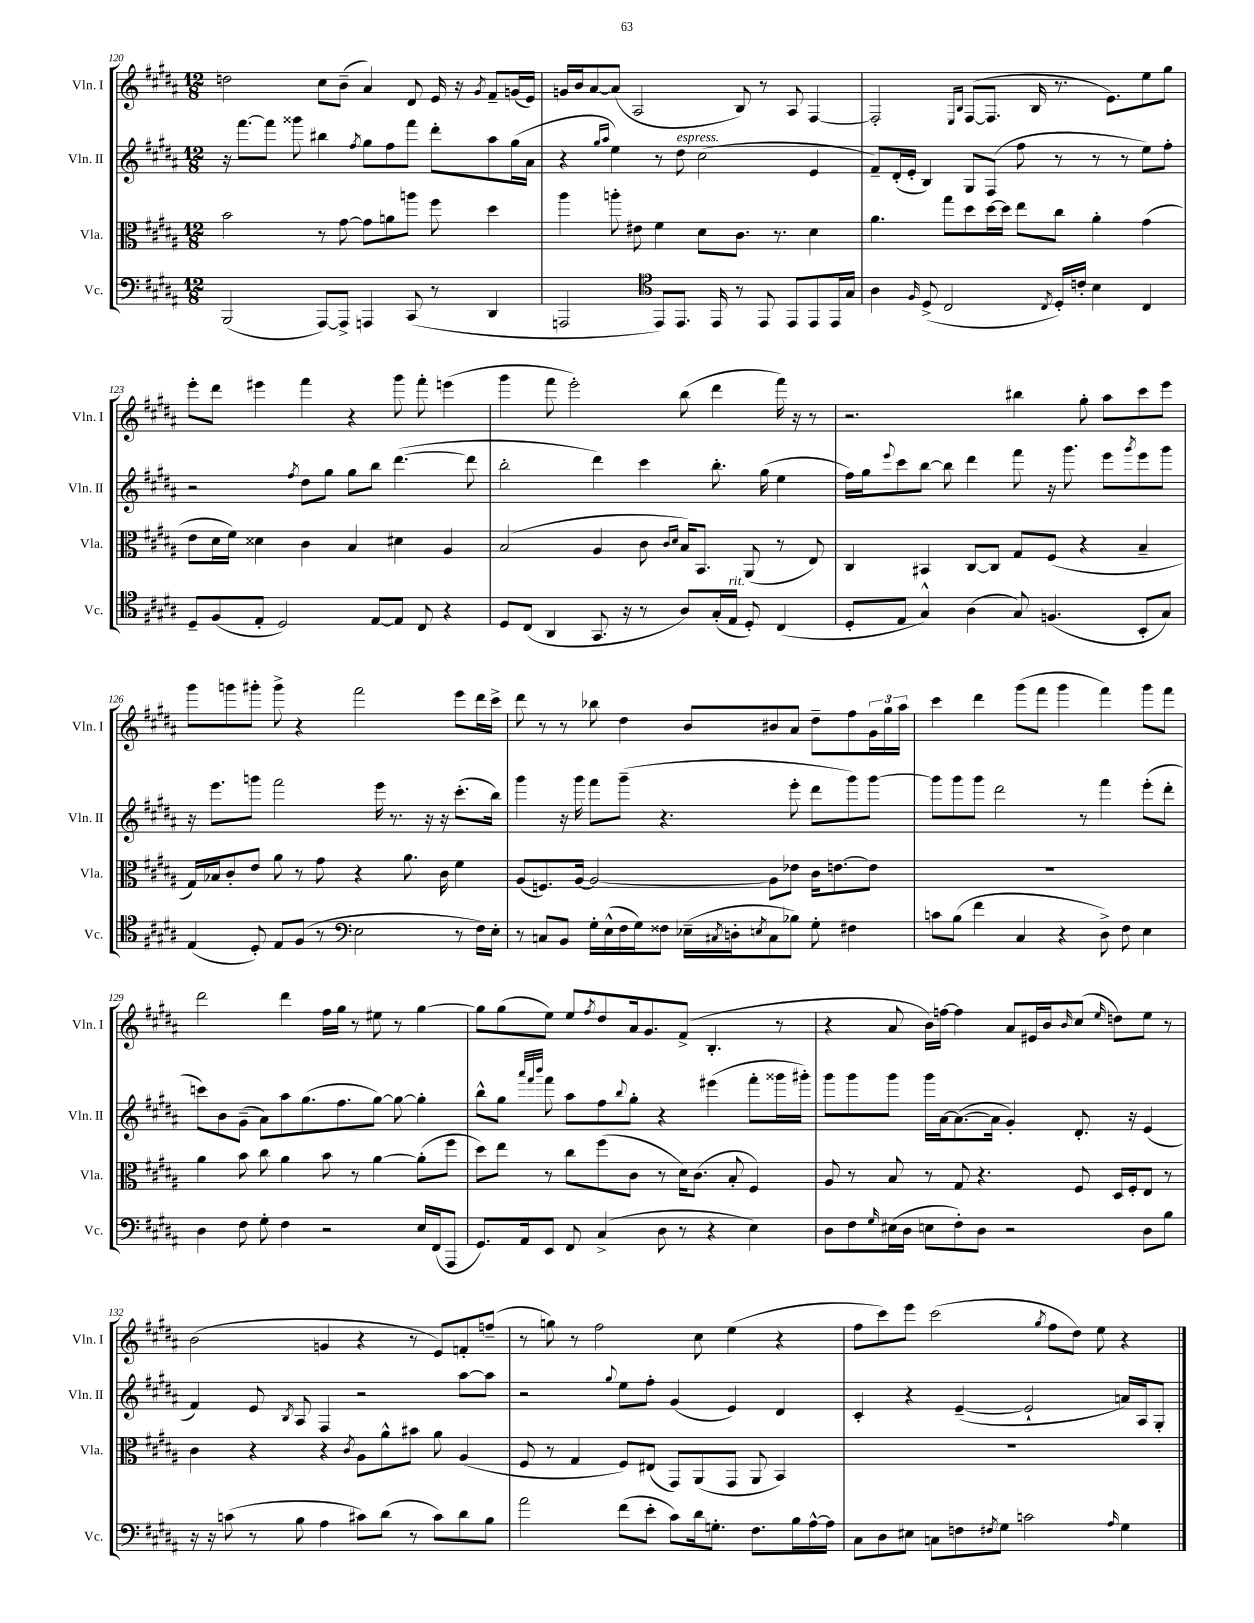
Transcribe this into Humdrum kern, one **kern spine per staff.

**kern	**kern	**kern	**kern
*part4	*part3	*part2	*part1
*staff4	*staff3	*staff2	*staff1
*I"Vc.	*I"Vla.	*I"Vln. II	*I"Vln. I
*I'Vc.	*I'Vla.	*I'Vln. II	*I'Vln. I
*clefF4	*clefC3	*clefG2	*clefG2
*k[f#c#g#d#a#]	*k[f#c#g#d#a#]	*k[f#c#g#d#a#]	*k[f#c#g#d#a#]
*M12/8	*M12/8	*M12/8	*M12/8
=120	=120	=120	=120
(2BBB/	2b\	16r	2ddn\
.	.	[8.fff#\L	.
.	.	8fff#\J]	.
.	.	8ggg##X\	.
[8AAA#/L)	8r	4bb#X\	8cc#\L
8AAA#^/J]	[8g#\	.	(8b~\J
.	.	8qff#/	.
4AAAn/	8g#\L]	8gg#\L	4a#/)
.	8an\	8ff#\	.
(8CC#/	8aan\J	8fff#\J	8d#/
8r	8ff#\	8ddd#'\L	16e/
.	.	.	16r
.	.	.	8qg#/
4DD#/	4dd#\	8aa#\	8f#~/L
.	.	(16gg#\L	(16gn/L
.	.	16a#\JJ	16e/JJ)
=121	=121	=121	=121
2AAAn/	4aa#\	4r	16gn/LL
.	.	.	16b/J
.	.	.	[8a#/
.	.	16qqgg#/LL	.
.	.	16qqaa#/JJ	.
.	8aan'\	4ee\)	(8a#/J]
.	8e#X\	.	2A#/
*clefC4	*	*	*
8EE/L)	4f#\	8r	.
!	!	!LO:TX:a:i:t=espress.	!
8.EE/J	.	8dd#\	.
.	8d#\L	(2cc#\	.
16EE/	.	.	.
8r	8.c#\J	.	8B/)
8EE/	.	.	8r
.	8.r	.	.
8EE/L	.	.	8A#/
8EE/	4d#\	4e/	[4F#/
16EE/L	.	.	.
16G#/JJ	.	.	.
=122	=122	=122	=122
4A#\	4.a#\	8f#~/L)	2F#'/]
.	.	(16d#'/L	.
.	.	16e'/JJ	.
16qqF#/	.	.	.
(8D#^/	.	4B/)	.
2C#/	8gg#\L	.	.
.	.	.	16qqE/LL
.	.	.	16qqB/JJ
.	8dd#\	8G#/L	([8F#/L
.	[16dd#\L	(8F#/J	8.F#/J]
.	16dd#\JJ]	.	.
.	8ee\L	8ff#\	.
.	.	.	16B/
8qC#/	.	.	.
16D#'/LL)	8cc#\J	8r	8.r
16cn'/JJ	.	.	.
4B\	4a#'\	8r	.
.	.	.	8.e\L)
.	.	8r	.
4C#/	(4g#\	8ee\L)	8ee\
.	.	8ff#'\J	8gg#\J
!!LO:LB:g=z
=123	=123	=123	=123
8D#~/L	8e\L	2r	8eee'\L
(8F#/	16d#\L	.	8ddd#\J
.	16f#\JJ)	.	.
8E'/J	4d##X\	.	4eee#X\
2D#/)	.	.	.
.	.	8qff#/	.
.	4c#\	8dd#\L	4fff#\
.	.	8gg#\J	.
.	4B/	8gg#\L	4r
[8E/L	.	8bb\J	.
8E/J]	4d#X\	([4.ddd#\	8ggg#\
8C#/	.	.	8fff#'\
4r	4A#/	.	(4eeen\
.	.	8ddd#\]	.
=124	=124	=124	=124
8D#/L	(2B/	2bb'\	4ggg#\
(8C#/J	.	.	.
4AA#/	.	.	8fff#\
.	.	.	2eee'\)
8.GG#/	4A#/	4ddd#\)	.
16r	.	.	.
8r	8c#\	4ccc#\	.
.	16qqc#/LL	.	.
.	16qqd#/JJ	.	.
8A#/L)	16B/KL)	.	(8bb\
.	8.BB/J	.	.
(16G#'/L	.	8.bb'\	4ddd#\
!LO:TX:a:i:t=rit.	!	!	!
16E/JJ	.	.	.
8D#'/)	(8AA#/	.	.
.	.	(16gg#\	.
(4C#/	8r	4ee\	16fff#\)
.	.	.	16r
.	8E/)	.	8r
=125	=125	=125	=125
8D#'/L	4C#/	16ff#\LL)	2.r
.	.	16gg#\J	.
.	.	8qqeee/	.
8E/J	.	8ccc#\	.
4G#^^/)	4BB#X/	[8bb\J	.
.	.	8bb\]	.
(4A#\	[8C#/L	4ddd#\	.
.	8C#/J]	.	.
8G#/)	8G#/L	8fff#\	4bb#X\
(4.Fn/	(8F#/J	16r	.
.	.	8.ggg#\	.
.	4r	.	8gg#'\
.	.	8eee\L	8aa#\L
.	.	8qggg#/	.
8BB'/L	4B~/	8eee\	8ccc#\
8G#/J)	.	8ggg#\J	8eee\J
!!LO:LB:g=z
=126	=126	=126	=126
(4E/	16G#/LL)	16r	8ggg#\L
.	16B-X/J	8.eee\L	.
.	8c#'/	.	8gggn\
8D#'/)	8e/J	8gggn\J	8ggg#X'\J
8E/L	8a#\	2fff#\	8ggg#^\
(8F#/J	8r	.	4r
8r	8g#\	.	.
*clefF4	*	*	*
2E\	4r	.	2fff#\
.	.	16eee\	.
.	.	8.r	.
.	8.a#\	.	.
.	.	16r	.
.	16c#\	16r	.
8r	4f#\	(8.ccc#'\L	8eee\L
16F#\LL)	.	.	16ddd#\L
16E'\JJ	.	16bb\Jk)	16ccc#^\JJ
=127	=127	=127	=127
8r	(8A#/L	4ggg#\	8ddd#\
8Cn/L	8.Fn/)	.	8r
8BB/J	.	16r	8r
.	[16A#/Jk	16ggg#\	.
16G#'\LL	2A#/_	8fff#\L	8bb-X\
(16E^^\	.	.	.
16F#\	.	(8ggg#~\J	4dd#\
16G#\J)	.	.	.
8F##X\J	.	4.r	.
(16E-X~\LL	.	.	8b/L
8qC#X/	.	.	.
16Dn'\J	.	.	.
8qEn/	.	.	.
8C#\	8A#\L]	.	8b#X/
8B-X\J)	8e-X\J	8eee'\	8a#/J
8G#'\	16c#\KL	8ddd#\L	8dd#~\L
.	[8.en\	.	.
4F#X\	.	8ggg#\)	8ff#\
.	8e\J]	[8ggg#\J	24g#\L
.	.	.	24gg#\
.	.	.	24aa#\JJ
=128	=128	=128	=128
8cn\L	1.r	8ggg#\L]	4ccc#\
(8B\J	.	8ggg#\	.
4f#\	.	8ggg#\J	4ddd#\
.	.	2ddd#\	.
4C#/	.	.	(8ggg#\L
.	.	.	8fff#\J
4r	.	.	4ggg#\
.	.	8r	.
8D#^\)	.	4fff#\	4fff#\)
8F#\	.	.	.
4E\	.	(8eee'\L	8ggg#\L
.	.	8ddd#'\J	8fff#\J
!!LO:LB:g=z
=129	=129	=129	=129
4D#\	4a#\	8cccn\L)	2ddd#\
.	.	8b\	.
8F#\	8b\	(8g#~\J	.
8G#'\	8cc#\	8a#\L)	.
4F#\	4a#\	8aa#\	4ddd#\
.	.	(8.gg#\	.
2r	8b\	.	16ff#\LL
.	.	8.ff#\	16gg#\JJ
.	8r	.	8r
.	[4a#\	[8gg#\J)	8ee#X\
.	.	8gg#\_	8r
16E/LL	(8a#'\L]	4gg#'\]	[4gg#\
(16FF#/J	.	.	.
8AAA#/J	8ff#\J	.	.
=130	=130	=130	=130
8.GG#/L)	8dd#\L)	8bb^^\L	8gg#\L]
.	8ee\J	8gg#\J	(8gg#\
16AA#/k	.	.	.
.	.	32qqaaa#/LLL	.
.	.	32qqfff#/	.
.	.	32qqbbb/JJJ	.
8EE/J	8r	8fff#\	8ee\J)
8FF#/	8cc#\L	8aa#\L	8ee/L
.	.	.	8qff#/
(4C#^/	(8ff#\	8ff#\	8dd#/
.	.	8qqbb/	.
.	8c#\J	8gg#'\J	16a#/k
.	.	.	8.g#/
8D#\	8r	4r	.
8r	16d#\KL)	.	(8f#^/J
.	(8.c#\J	.	.
4r	.	(4eee#X\	4.B'/
.	8B'/	.	.
4E\)	4F#/)	8fff#'\L	.
.	.	16ggg##X\L	8r
.	.	16ggg#X'\JJ)	.
=131	=131	=131	=131
8D#\L	8A#/	8ggg#\L	4r
8F#\	8r	8ggg#\	.
16qqG#/	.	.	.
(16E#X\L	8B/	8ggg#\J	8a#/
16D#\JJ	.	.	.
8En\L	8r	16ggg#\LL	16b\LL)
.	.	[16a#\J	[16ffn\JJ
8F#'\)	8G#/	(8.a#\_	4ff\]
8D#\J	4.r	.	.
.	.	16a#\Jk]	.
2r	.	4g#'/)	8a#/L
.	.	.	16e#X/L
.	.	.	16b/J
.	.	.	16qqb/
.	8F#/	8.d#'/	(8cc#/J
.	.	.	16qqee/
.	16D#/LL	.	8ddn\L)
.	16F#'/J	16r	.
8D#\L	8E/J	(4e/	8ee\J
8B\J	8r	.	8r
!!LO:LB:g=z
=132	=132	=132	=132
16r	4c#\	4f#/)	(2b\
16r	.	.	.
(8cn\	.	.	.
8r	4r	8e/	.
.	.	8qB/	.
8B\	.	8A#/	.
4A#\	4r	4F#/	4gn/
.	8qc#/	.	.
8c#X\L)	8A#\L	2r	4r
(8d#\J	8a#^^\	.	.
8r	8b#X\J	.	8r
8c#\L)	8a#\	.	8e/L)
8d#\	(4A#/	[8aa#\L	8fn'/
8B\J	.	8aa#\J]	(8ffn~/J
=133	=133	=133	=133
2a#\	8F#/	2r	8r
.	8r	.	8ggn\)
.	4G#/	.	8r
.	.	.	2ff#\
.	.	8qqgg#/	.
(8f#\L	8F#/L)	8ee\L	.
8e'\J	(8E#X/J	8ff#'\J	.
8c#\L)	8GG#/L)	(4g#/	.
16d#\k	(8AA#/	.	8cc#\
8.Gn'\J	.	.	.
.	8GG#/J	4e/)	(4ee\
8.F#\L	8AA#/	.	.
.	4BB/)	4d#/	4r
16B\L	.	.	.
[16A#^^\	.	.	.
16A#\JJ]	.	.	.
=134	=134	=134	=134
8C#\L	1.r	4c#'/	8ff#\L
8D#\	.	.	8ccc#\)
8E#X\J	.	4r	8eee\J
8Cn\L	.	.	(2ccc#\
8Fn\	.	([4e~/	.
8qF#X/	.	.	.
8G#\J	.	.	.
2cn\	.	2e`/]	.
.	.	.	8qgg#/
.	.	.	8ff#\L
.	.	.	8dd#\J)
.	.	.	8ee\
16qqA#/	.	.	.
4G#\	.	16an/LL)	4r
.	.	16A#/J	.
.	.	8G#'/J	.
==	==	==	==
*-	*-	*-	*-
